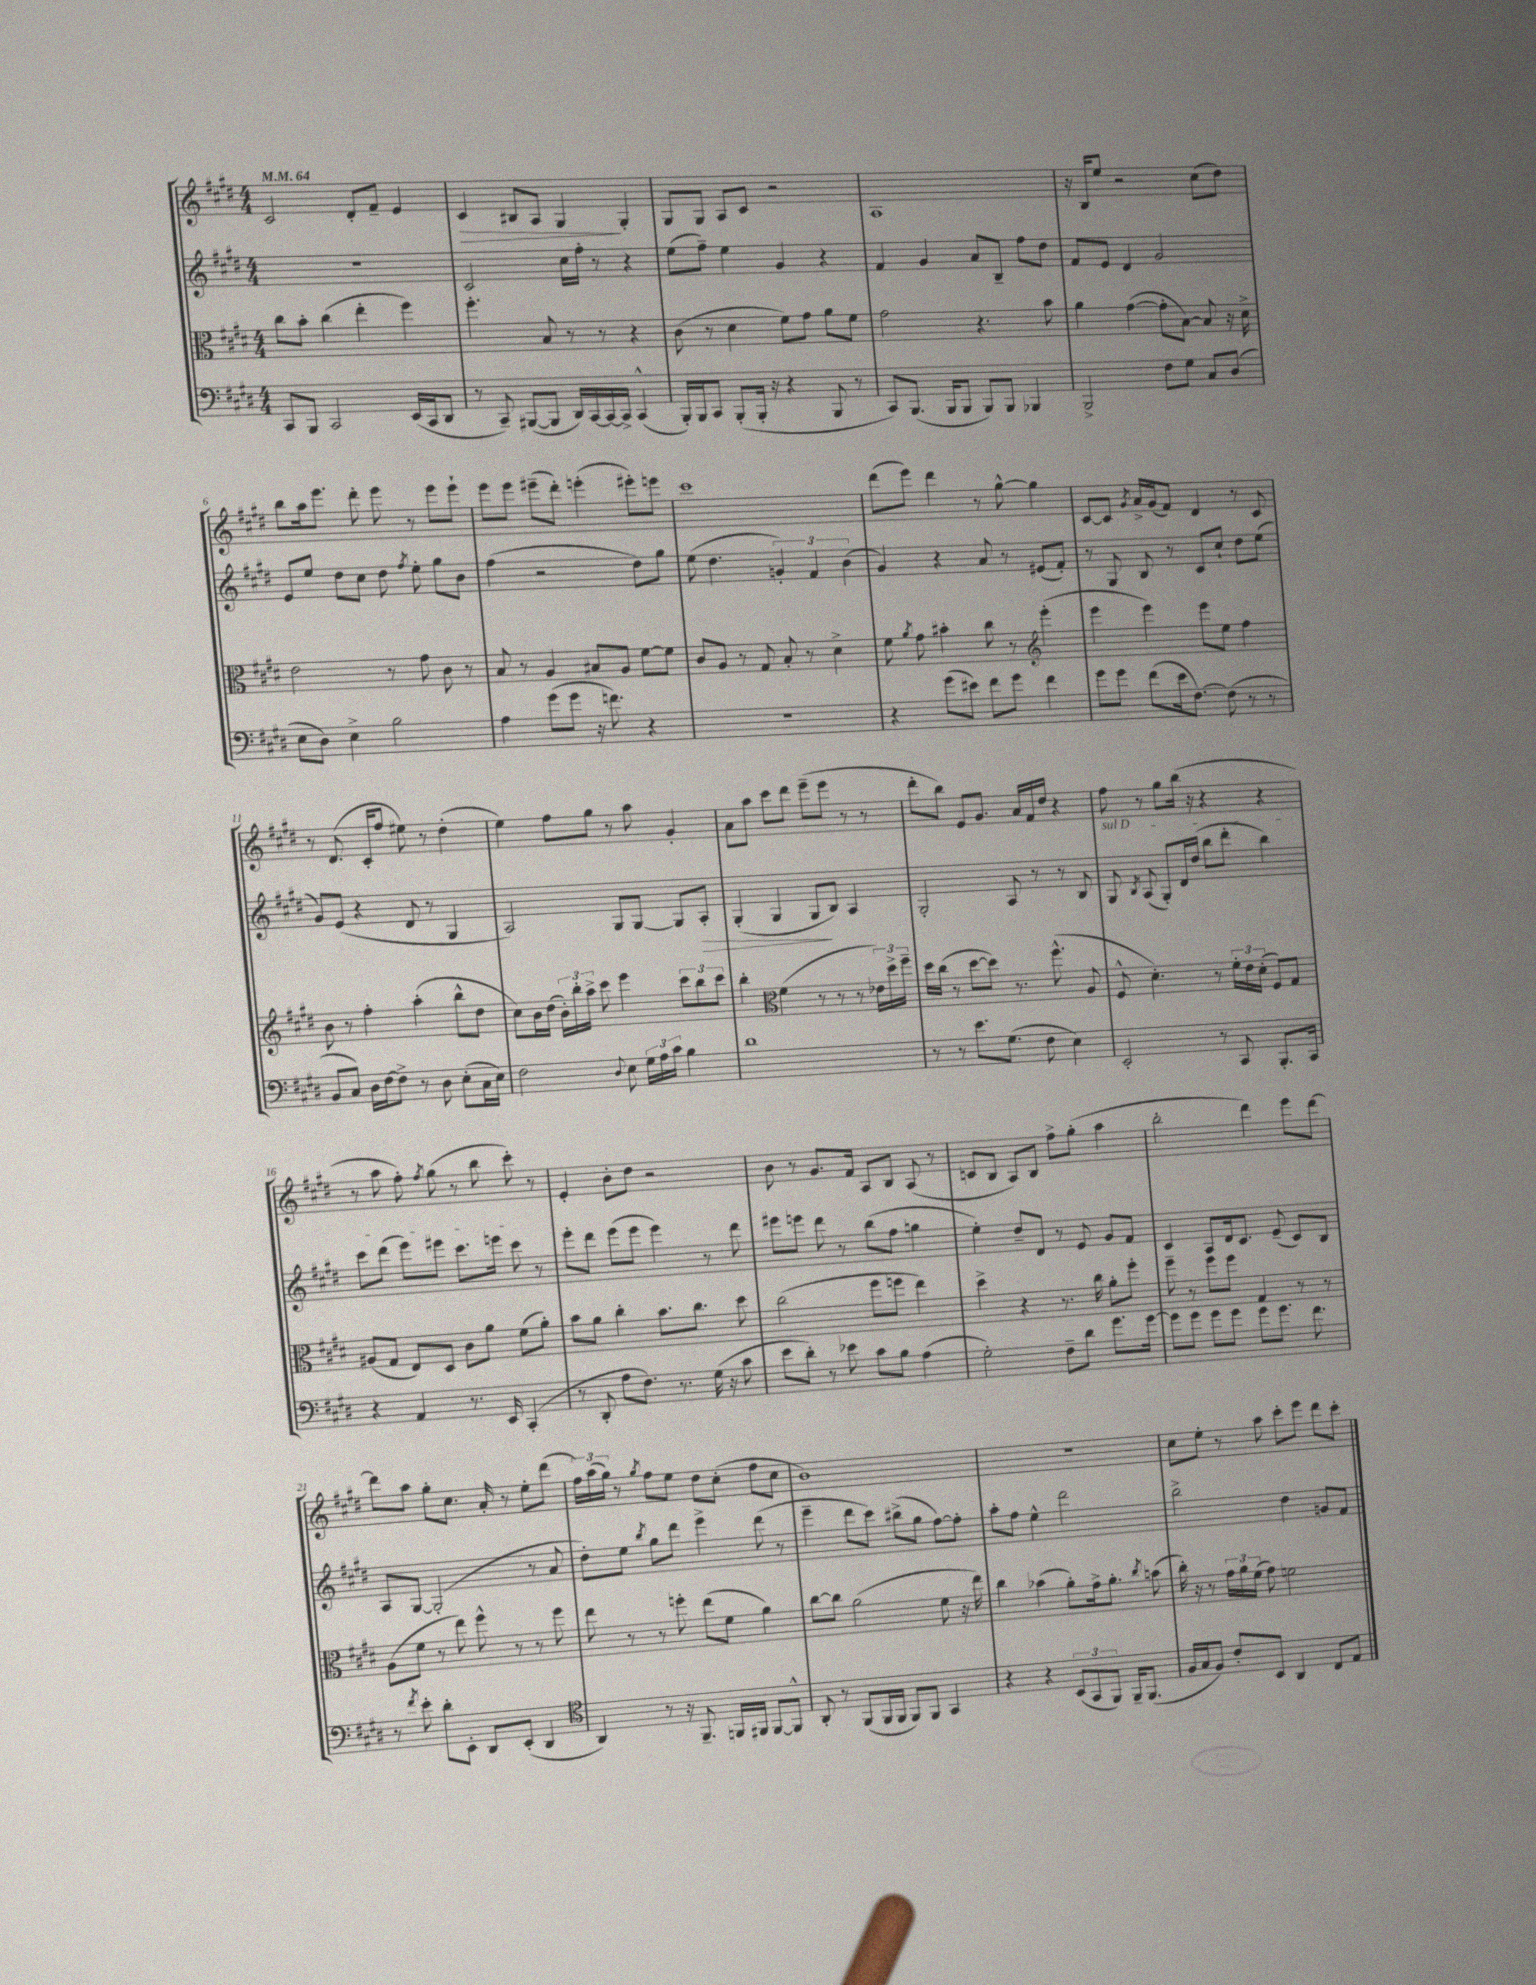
<<
\new StaffGroup <<
\new Staff = "s0" {
    \clef treble \key e \major \numericTimeSignature \time 4/4 \tempo 4 = 64
    \autoBeamOff cis'2 dis'8[-. fis'8]-- e'4 |
    cis'4\> bis8[ a8] gis4\! gis4-. |
    gis8[ gis8] a8[ cis'8] r2 |
    a1 |
    r16 b16[ e''8] r2 cis''8[( dis''8]) |
    b''8[ a''16 e'''8.] dis'''8-. e'''8 r8 e'''8[ e'''8]-! |
    e'''8[ e'''8] eis'''8[--( dis'''8]-.) e'''4-.( eis'''8[-.) e'''8] |
    cis'''1 |
    dis'''8[( e'''8]) dis'''4 r8 gis''8~-^ gis''4 |
    cis'8[~ cis'8] \acciaccatura { gis'8 } a'16[-> gis'16( fis'8]) dis'4 r8 cis'8 |
    r8 dis'8.( cis'16[-. fis''8] eis''8) r8 dis''4-.( |
    e''4) fis''8[ gis''8] r8 a''8 gis'4-. |
    a'8[ a''8] cis'''8[ dis'''8] e'''8[--( e'''8] r8 r8 |
    dis'''8[-. b''8]) e'8[ gis'8.] a'16[ fis'16 dis''16] r4 |
    fis''8 r8 gis''8[ b''16]( r16 r4 r4 |
    r8 a''8 fis''8-.) \acciaccatura { fis''8 } gis''8( r8 b''8 cis'''8-.) r8 |
    e'4-. b'8[-. dis''8] r2 |
    b'8 r8 gis'8.[ fis'16] a8[ b8] a8( r8 |
    c'8[ b8] a8[) b8] fis''8[-> gis''8]-.( a''4 |
    b''2-. dis'''4) e'''8[ dis'''8]~ |
    dis'''8[ a''8] gis''8[-. cis''8.] a'16-. r8 e''8[-. dis'''8]( |
    \tuplet 3/2 { fis''16[) a''16( gis''16]) } r8 \acciaccatura { gis''8 } fis''8[ e''8] dis''8[ cis''8]-.( fis''8[ cis''8] |
    b'1) |
    R1 |
    cis''8[ e''8]-. r8 a''8 cis'''8[-. e'''8] dis'''8[ cis'''8]-. \bar "|." |
}
\new Staff = "s1" {
    \clef treble \key e \major \numericTimeSignature \time 4/4
    \autoBeamOff R1 |
    cis'2 cis''16[ fis''16]-. r8 r4 |
    e''8[( fis''8]--) e''4 gis'4 r4 |
    fis'4 gis'4 a'8[ b8]-- fis''8[ dis''8] |
    fis'8[ e'8] dis'4 gis'2 |
    e'8[ e''8] dis''8[ cis''8] dis''8 \acciaccatura { fis''8 } e''8-. gis''8[ b'8] |
    fis''4( r2 dis''8[) gis''8] |
    e''8( dis''4. \tuplet 3/2 { g'4-.) fis'4 b'4( } |
    gis'4) r4 a'8 r8 eis'8[( fis'8]-.) |
    r8 gis8 b8 r8 cis'8[ cis''8]-! dis''8[ e''8]( |
    gis'8[) e'8]( r4 dis'8 r8 gis4 |
    a2) gis8[ gis8]~ gis8[ a8]-.\> |
    gis4-.( gis4 gis8[\! b8]) a4 |
    gis2-. a8 r8 r8 b8 |
    \once \override TextSpanner.bound-details.left.text = \markup { \italic "sul D" } gis8\startTextSpan \acciaccatura { b8 } a8( gis8[-.) dis'16 dis''16]( b''8[ dis'''8]-. b''4) |
    cis'''8[ dis'''8]( e'''8[) eis'''8] cis'''8.[ e'''16] cis'''8\stopTextSpan r8 |
    e'''8[-. dis'''8] e'''8[( e'''8] e'''4) r8 dis'''8 |
    eis'''8[ e'''8] dis'''8 r8 b''8[( fis''8] g''4 |
    e''4-.) dis''8[-- dis'8] r8 e'8 gis'8[ fis'8] |
    cis'4 a8[ dis'16 cis'8.] e'8--( cis'8[) b8] |
    a8[ gis8]~ gis2-.( r8 a'8 |
    dis''8[-.) e''8] \acciaccatura { b''8 } gis''8[ dis'''8] e'''4-> dis'''8( r8 |
    e'''4-- dis'''8[ cis'''8]) bis''8[->( gis''8] fis''8[~) fis''8]-. |
    a''8[-. fis''8] e''4-^ dis'''2 |
    b''2-> dis''4 g'8[ fis'8] \bar "|." |
}
\new Staff = "s2" {
    \clef alto \key e \major \numericTimeSignature \time 4/4
    \autoBeamOff cis''8[ b'8]-. cis''4( e''4-. fis''4) |
    fis''4.-. b8 r8 r8 r4 |
    cis'8( r8 dis'4 fis'8[) gis'8] a'8[ fis'8] |
    gis'2 r4. b'8 |
    a'4 gis'4~( gis'8[-. b8]~) b8 r16 dis'16-> |
    e'2 r8 gis'8 cis'8 r8 |
    b8 r8 a4 bis8[ a8] fis'8[~ fis'8] |
    cis'8[ a8] r8 gis8 b8-. r8 dis'4-> |
    fis'8 \acciaccatura { a'8 } gis'8 bis'4-. cis''8 r8 \clef treble e'''4-.( |
    e'''4 e'''4) e'''8[ e''8] fis''4 |
    b'8 r8 fis''4-. a''4-.( b''8[-^ dis''8] |
    cis''8[) b'16 dis''16]( \tuplet 3/2 { b'16[-.) b''16-. a''16]-> } cis'''8 e'''4 \tuplet 3/2 { cis'''8[ b''8 cis'''8] } |
    b''4-. \clef alto fis'4( r8 r8 r8 \tuplet 3/2 { ees'16[) dis''16-> fis''16]-- } |
    dis''16[ cis''16]( r8 dis''8[~ dis''8]) r8. fis''8.-^( a8 |
    fis8-^ dis'4.-.) r8 \tuplet 3/2 { fis'16[-. e'16 dis'16]-.( } fis8[) gis8] |
    ais8[( gis8] e8[) dis8] cis'8[ a'8] fis'8[( a'8]-.) |
    b'8[ a'8] cis''4-. b'8.[ cis''8.] dis''8 |
    cis''2( fis''8[ f''8] e''4) |
    dis''4-> r4 r8. cis''16 a'8[-. fis''8]-. |
    fis''8-- r8 fis''8[ fis''8] gis4 r8 r8 |
    a8[( fis'8] r8 e''8) fis''8-^ r8 r8 fis''8 |
    e''8 r8 r8 f''8-. e''8[( fis'8] a'4) |
    cis''8[~ cis''8] a'2( fis'8 r16 e''16) |
    cis''4 bes'4( a'8[-.) gis'16-> a'8.]-. \acciaccatura { cis''8 } b'8( |
    cis''16-.) r16 r8 \tuplet 3/2 { gis'16[ a'16 fis'16]( } gis'8) f'2 \bar "|." |
}
\new Staff = "s3" {
    \clef bass \key e \major \numericTimeSignature \time 4/4
    \autoBeamOff cis,8[ b,,8] cis,2 e,16[( cis,16 dis,8] |
    r8 cis,8--) bis,,8[~( bis,,8] dis,16[) cis,16~ cis,16~ cis,16]-> cis,4-^( |
    b,,16[-.) b,,16 cis,8] b,,8[-.( b,,16]-. r16 r4 b,,8 r8 |
    cis,8[) b,,8.]( b,,16[ b,,8] b,,8[) b,,8] bes,,4 |
    b,,2-> fis8[ gis8] cis8[ dis8]( |
    e8[ dis8]) e4-> b2 |
    a4 gis'8[( gis'8] r16 f'8.) r4 |
    R1 |
    r4 gis'8[( eis'8]) fis'8[ gis'8] fis'4 |
    gis'8[ gis'8] fis'8[( e'16 fis8.]~) fis8( r8 r8 |
    b,8[ cis8]) dis16[ fis16~ fis8]-> r8 dis8 e8[-.( cis16 e16]) |
    fis2 \appoggiatura { dis8 } e8 \tuplet 3/2 { gis16[ a16 cis'16] } b4 |
    dis'1 |
    r8 r8 e'8.[ gis8.]( fis8 e4) |
    e,2-. r8 cis,8 b,,8.[-. cis,16] |
    r4 a,4 r8. e,16 cis,4-.( |
    r8 dis,8-. a8[ fis8.]) r8. gis16( r16 cis'8 |
    e'8[ dis'8]-.) r8 ees'8 cis'8[ b8] a4( |
    gis2-.) fis8[-- dis'8] gis'8.[ gis'16]~ |
    gis'8[ gis'8] gis'8[ gis'8] gis'8[ gis'8.] fis'8. |
    r8 \acciaccatura { fis'8 } e'8-. dis'8[-. e,8]-. dis,8[ e,8]-.( dis,4 |
    \clef tenor a,4) r8 r16 fis,8.-- f,16[ fis,16] fis,8[~ fis,8]-^ |
    a,8-. r8 fis,8[( fis,16 fis,16] fis,8[) fis,8] gis,4 |
    r4 r4 \tuplet 3/2 { b,8[( gis,8 fis,8]) } fis,16[-- fis,8.]( |
    fis16[ gis16 fis8]) cis'8[-. b,8] a,4 cis8[ e8] \bar "|." |
}
>>
>>
